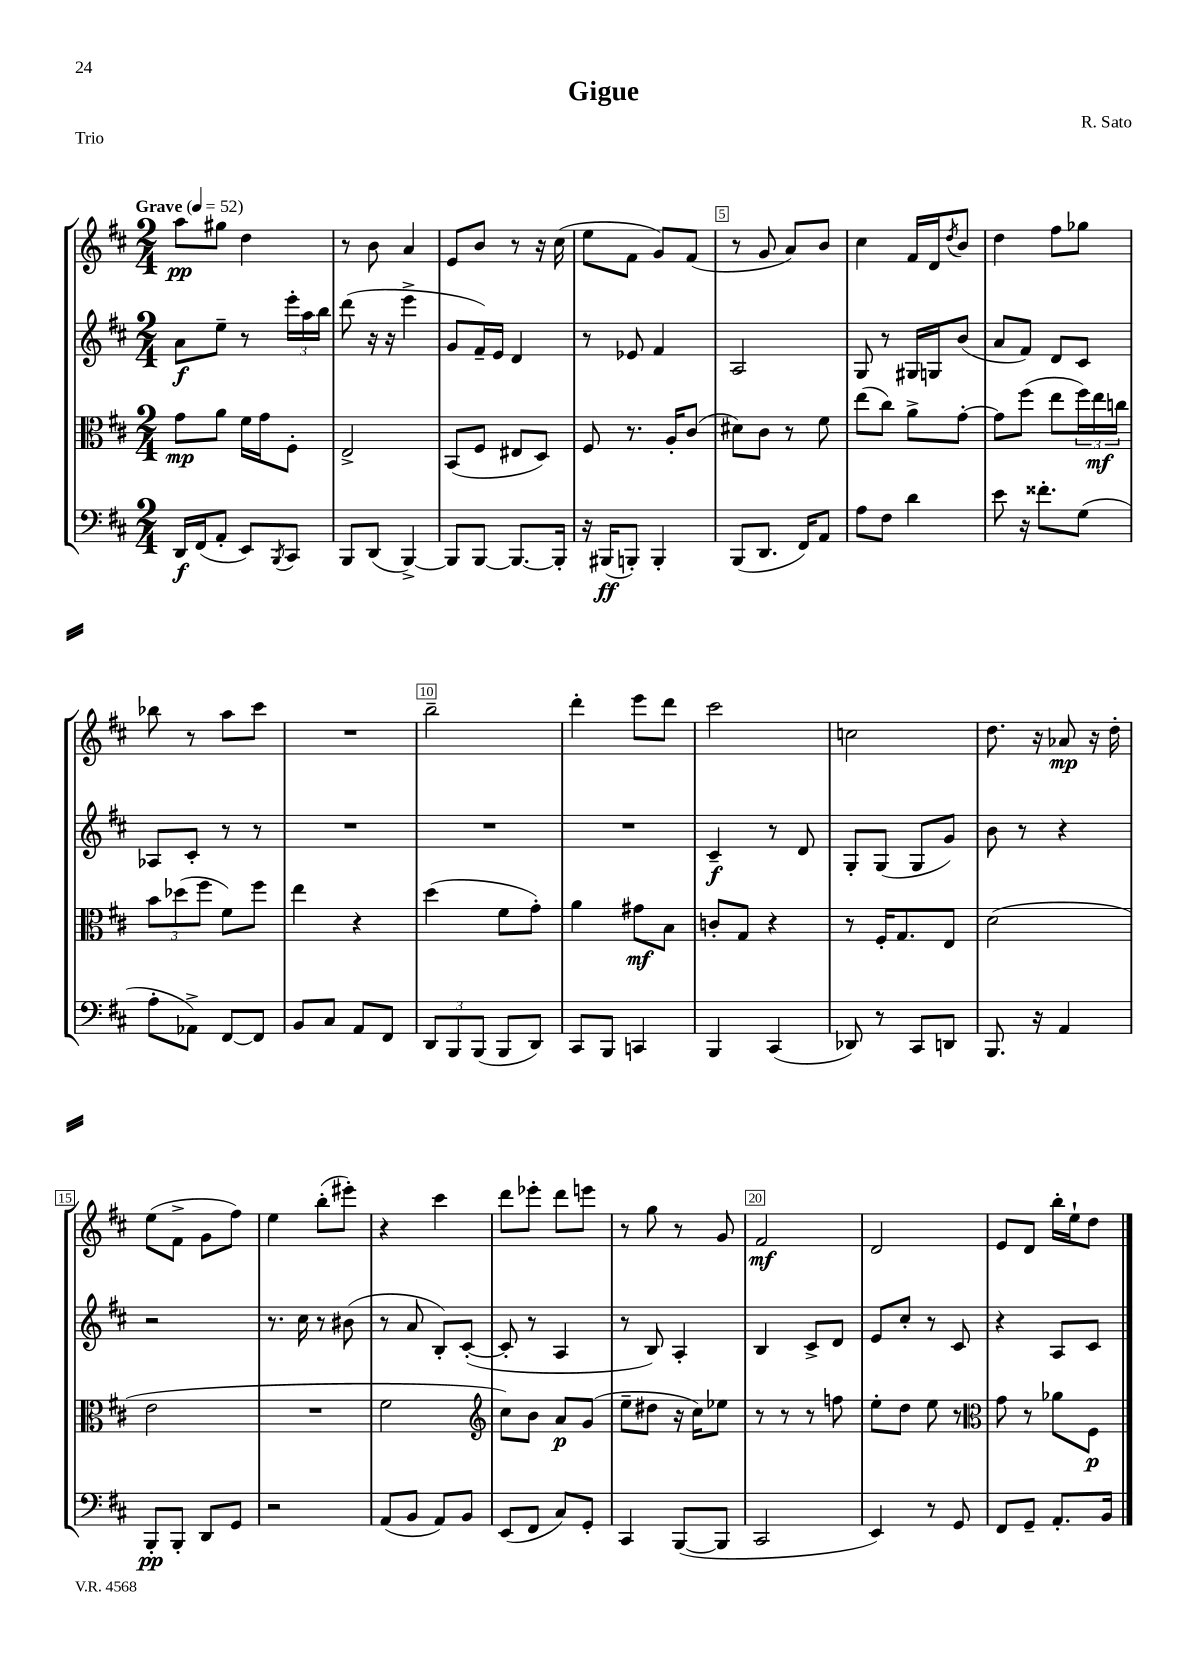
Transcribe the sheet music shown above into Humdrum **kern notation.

**kern	**dynam	**kern	**dynam	**kern	**dynam	**kern	**dynam
*part4	*part4	*part3	*part3	*part2	*part2	*part1	*part1
*staff4	*staff4	*staff3	*staff3	*staff2	*staff2	*staff1	*staff1
*clefF4	*	*clefC3	*	*clefG2	*	*clefG2	*
*k[f#c#]	*	*k[f#c#]	*	*k[f#c#]	*	*k[f#c#]	*
*M2/4	*	*M2/4	*	*M2/4	*	*M2/4	*
*MM52	*	*MM52	*	*MM52	*	*MM52	*
=1	=1	=1	=1	=1	=1	=1	=1
!	!	!	!	!	!	!LO:TX:a:B:t=Grave	!
16DD/LL	f	8g\L	mp	8a\L	f	8aa\L	pp
(16FF#/J	.	.	.	.	.	.	.
8AA'/J	.	8a\J	.	8ee~\J	.	8gg#X\J	.
8EE/L)	.	16f#\LL	.	8r	.	4dd\	.
.	.	16g\J	.	.	.	.	.
8qBBB/	.	.	.	.	.	.	.
8CC#/J	.	8F#'\J	.	24eee'\LL	.	.	.
.	.	.	.	24aa\	.	.	.
.	.	.	.	24bb\JJ	.	.	.
=2	=2	=2	=2	=2	=2	=2	=2
8BBB/L	.	2E^/	.	(8ddd\	.	8r	.
(8DD/J	.	.	.	16r	.	8b\	.
.	.	.	.	16r	.	.	.
[4BBB^/)	.	.	.	4eee^\	.	4a/	.
=3	=3	=3	=3	=3	=3	=3	=3
8BBB/L]	.	(8BB/L	.	8g/L	.	8e/L	.
[8BBB/J	.	8F#/J	.	16f#~/L)	.	8b/J	.
.	.	.	.	16e/JJ	.	.	.
8.BBB/L_	.	8E#X/L	.	4d/	.	8r	.
.	.	8D/J)	.	.	.	16r	.
16BBB'/Jk]	.	.	.	.	.	(16cc#\	.
=4	=4	=4	=4	=4	=4	=4	=4
16r	.	8F#/	.	8r	.	8ee\L	.
(16BBB#X/KL	ff	.	.	.	.	.	.
8BBBn'/J)	.	8.r	.	8e-X/	.	8f#\J	.
4BBB'/	.	.	.	4f#/	.	8g/L)	.
.	.	16A'/KL	.	.	.	.	.
.	.	(8c#/J	.	.	.	(8f#/J	.
=5	=5	=5	=5	=5	=5	=5	=5
(8BBB/L	.	8d#X\L)	.	2A/	.	8r	.
8.DD/J	.	8c#\J	.	.	.	8g/	.
.	.	8r	.	.	.	8a/L)	.
16FF#/KL)	.	.	.	.	.	.	.
8AA/J	.	8f#\	.	.	.	8b/J	.
=6	=6	=6	=6	=6	=6	=6	=6
8A\L	.	(8ee\L	.	8G/	.	4cc#\	.
8F#\J	.	8cc#\J)	.	8r	.	.	.
4d\	.	8a^\L	.	16G#X/LL	.	16f#/LL	.
.	.	.	.	16Gn/J	.	16d/J	.
.	.	.	.	.	.	8qdd/	.
.	.	[8g'\J	.	(8b/J	.	8b/J	.
=7	=7	=7	=7	=7	=7	=7	=7
8e\	.	8g\L]	.	8a/L	.	4dd\	.
16r	.	(8ff#\J	.	8f#/J)	.	.	.
8.f##X'\L	.	.	.	.	.	.	.
.	.	8ee\L	.	8d/L	.	8ff#\L	.
(8G\J	.	24ff#\L)	.	8c#/J	.	8gg-X\J	.
.	.	24ee\	mf	.	.	.	.
.	.	24ccn\JJ	.	.	.	.	.
!!LO:LB:g=z
=8	=8	=8	=8	=8	=8	=8	=8
8A'\L	.	12b\L	.	8A-X/L	.	8bb-X\	.
.	.	(12dd-X\	.	.	.	.	.
8AA-X^\J)	.	.	.	8c#'/J	.	8r	.
.	.	12ff#\J	.	.	.	.	.
[8FF#/L	.	8f#\L)	.	8r	.	8aa\L	.
8FF#/J]	.	8ff#\J	.	8r	.	8ccc#\J	.
=9	=9	=9	=9	=9	=9	=9	=9
8BB/L	.	4ee\	.	2r	.	2r	.
8C#/J	.	.	.	.	.	.	.
8AA/L	.	4r	.	.	.	.	.
8FF#/J	.	.	.	.	.	.	.
=10	=10	=10	=10	=10	=10	=10	=10
12DD/L	.	(4dd\	.	2r	.	2bb~\	.
12BBB/	.	.	.	.	.	.	.
(12BBB/J	.	.	.	.	.	.	.
8BBB/L	.	8f#\L	.	.	.	.	.
8DD/J)	.	8g'\J)	.	.	.	.	.
=11	=11	=11	=11	=11	=11	=11	=11
8CC#/L	.	4a\	.	2r	.	4ddd'\	.
8BBB/J	.	.	.	.	.	.	.
4CCn/	.	8g#X\L	mf	.	.	8eee\L	.
.	.	8B\J	.	.	.	8ddd\J	.
=12	=12	=12	=12	=12	=12	=12	=12
4BBB/	.	8cn'/L	.	4c#~/	f	2ccc#\	.
.	.	8G/J	.	.	.	.	.
(4CC#/	.	4r	.	8r	.	.	.
.	.	.	.	8d/	.	.	.
=13	=13	=13	=13	=13	=13	=13	=13
8DD-X/)	.	8r	.	8G'/L	.	2ccn\	.
8r	.	16F#'/KL	.	(8G/J	.	.	.
.	.	8.G/	.	.	.	.	.
8CC#/L	.	.	.	8G/L	.	.	.
8DDn/J	.	8E/J	.	8g/J)	.	.	.
=14	=14	=14	=14	=14	=14	=14	=14
8.BBB/	.	(2d\	.	8b\	.	8.dd\	.
.	.	.	.	8r	.	.	.
16r	.	.	.	.	.	16r	.
4AA/	.	.	.	4r	.	8a-X/	mp
.	.	.	.	.	.	16r	.
.	.	.	.	.	.	16dd'\	.
!!LO:LB:g=z
=15	=15	=15	=15	=15	=15	=15	=15
8BBB'/L	pp	2e\	.	2r	.	(8ee\L	.
8BBB'/J	.	.	.	.	.	8f#^\J	.
8DD/L	.	.	.	.	.	8g\L	.
8GG/J	.	.	.	.	.	8ff#\J)	.
=16	=16	=16	=16	=16	=16	=16	=16
2r	.	2r	.	8.r	.	4ee\	.
.	.	.	.	16cc#\	.	.	.
.	.	.	.	8r	.	(8bb'\L	.
.	.	.	.	(8b#X\	.	8eee#X'\J)	.
=17	=17	=17	=17	=17	=17	=17	=17
(8AA/L	.	2f#\	.	8r	.	4r	.
8BB/J	.	.	.	8a/	.	.	.
8AA/L)	.	.	.	8B'/L)	.	4ccc#\	.
8BB/J	.	.	.	([8c#'/J	.	.	.
=18	=18	=18	=18	=18	=18	=18	=18
*	*	*clefG2	*	*	*	*	*
(8EE/L	.	8cc#\L)	.	8c#'/]	.	8ddd\L	.
8FF#/J	.	8b\J	.	8r	.	8eee-X'\J	.
8C#/L)	.	8a/L	p	4A/	.	8ddd\L	.
8GG'/J	.	(8g/J	.	.	.	8eeen\J	.
=19	=19	=19	=19	=19	=19	=19	=19
4CC#/	.	8ee~\L	.	8r	.	8r	.
.	.	8dd#X\J	.	8B/)	.	8gg\	.
([8BBB/L	.	16r	.	4A'/	.	8r	.
.	.	16cc#\KL)	.	.	.	.	.
8BBB/J]	.	8ee-X\J	.	.	.	8g/	.
=20	=20	=20	=20	=20	=20	=20	=20
2CC#/	.	8r	.	4B/	.	2f#/	mf
.	.	8r	.	.	.	.	.
.	.	8r	.	8c#^/L	.	.	.
.	.	8ffn\	.	8d/J	.	.	.
=21	=21	=21	=21	=21	=21	=21	=21
4EE/)	.	8ee'\L	.	8e/L	.	2d/	.
.	.	8dd\J	.	8cc#'/J	.	.	.
8r	.	8ee\	.	8r	.	.	.
8GG/	.	8r	.	8c#/	.	.	.
=22	=22	=22	=22	=22	=22	=22	=22
*	*	*clefC3	*	*	*	*	*
8FF#/L	.	8g\	.	4r	.	8e/L	.
8GG~/J	.	8r	.	.	.	8d/J	.
8.AA'/L	.	8a-X\L	.	8A/L	.	16bb'\LL	.
.	.	.	.	.	.	16ee`\J	.
.	.	8F#\J	p	8c#/J	.	8dd\J	.
16BB/Jk	.	.	.	.	.	.	.
==	==	==	==	==	==	==	==
*-	*-	*-	*-	*-	*-	*-	*-
